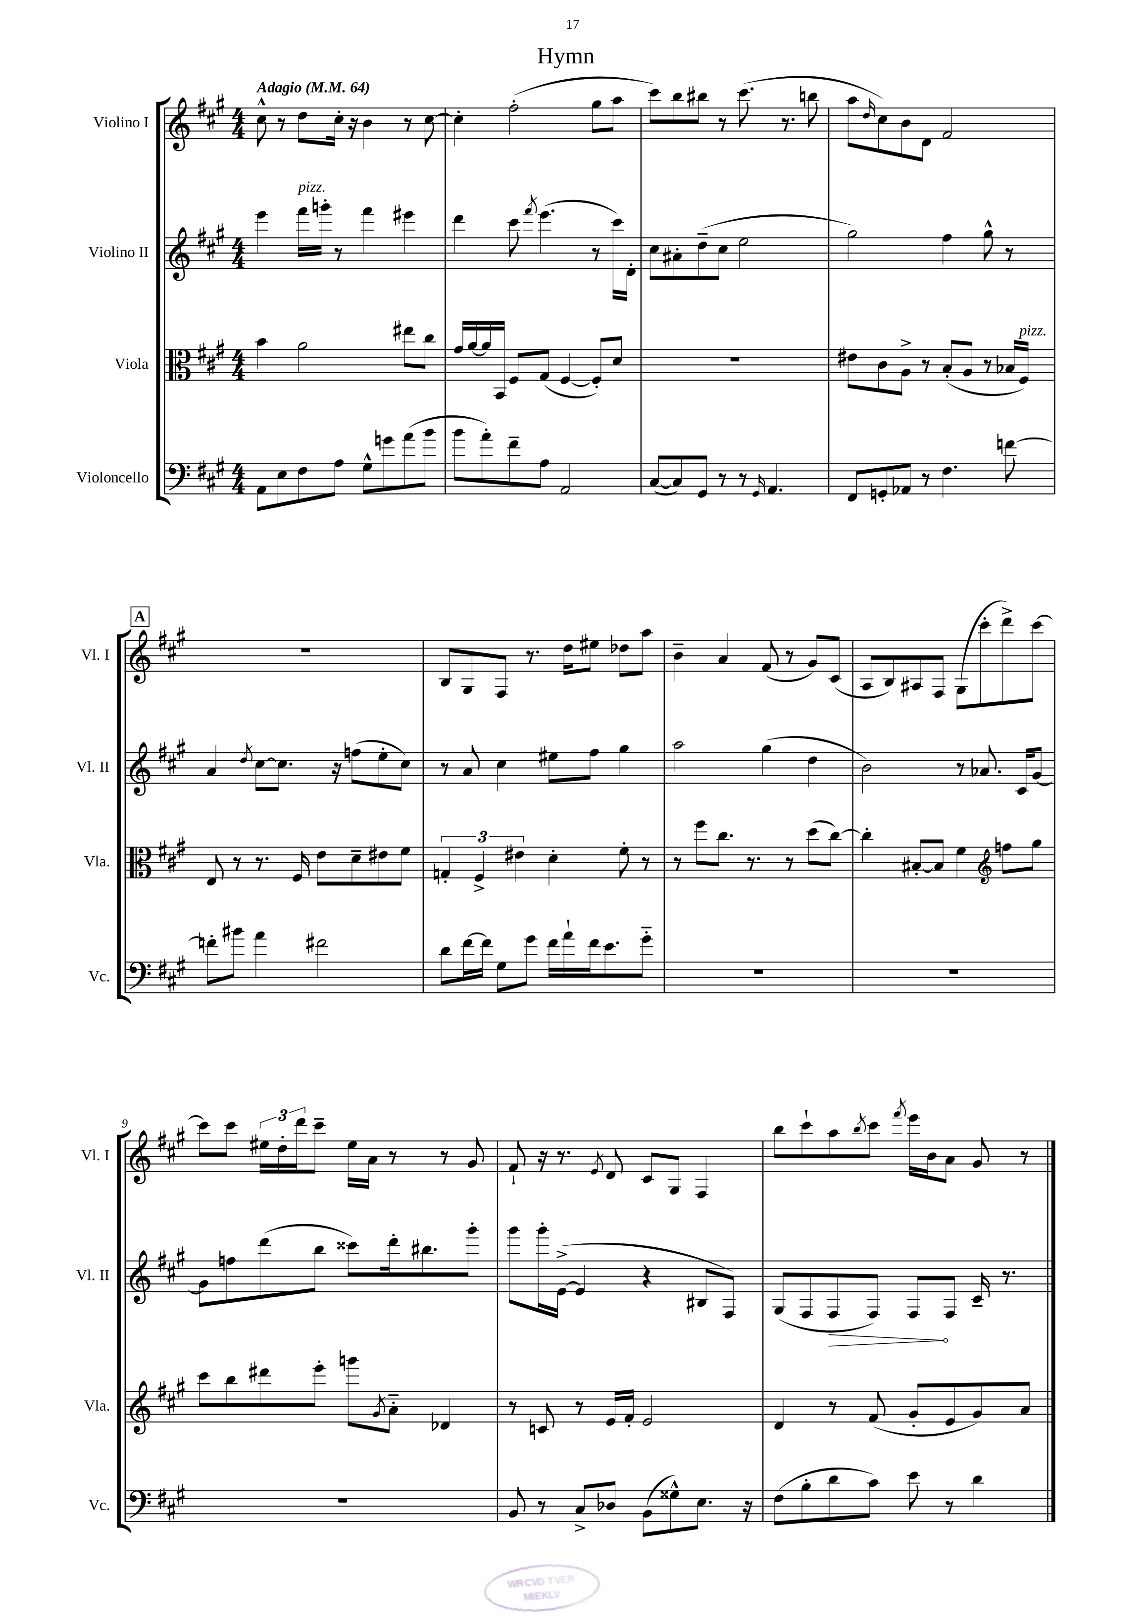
\header { title = "Hymn" }
<<
\new StaffGroup <<
\new Staff = "s0" \with { instrumentName = "Violino I" shortInstrumentName = "Vl. I" } {
    \clef treble \key a \major \numericTimeSignature \time 4/4 \tempo "Adagio" 4 = 64
    cis''8-^ r8 d''8 cis''16-. r16 b'4 r8 cis''8~ |
    cis''4-. fis''2-.( gis''8 a''8 |
    cis'''8) b''8 bis''8 r8 cis'''8.( r8. b''8 |
    a''8 \grace { d''16 } cis''8) b'8 d'8 fis'2 |
    \mark \markup { \box "A" } R1 |
    b8 gis8 fis8 r8. d''16 eis''8 des''8 a''8 |
    b'4-- a'4 fis'8( r8 gis'8) cis'8( |
    a8 b8) ais8 fis8 gis8( cis'''8-. d'''8->) cis'''8~ |
    cis'''8 cis'''8 \tuplet 3/2 { eis''16 d''16-. d'''16 } cis'''8-- eis''16 a'16 r8 r8 gis'8 |
    fis'8-! r16 r8. \acciaccatura { e'8 } d'8 cis'8 gis8 fis4 |
    b''8 cis'''8-! a''8 \acciaccatura { b''8 } cis'''8 \acciaccatura { fis'''8 } e'''16 b'16 a'8 gis'8 r8 \bar "|." |
}
\new Staff = "s1" \with { instrumentName = "Violino II" shortInstrumentName = "Vl. II" } {
    \clef treble \key a \major \numericTimeSignature \time 4/4
    e'''4 fis'''16^\markup { \italic "pizz." } g'''16-. r8 fis'''4 eis'''4 |
    d'''4 cis'''8 \acciaccatura { fis'''8 } e'''4.( r8 cis'''16) d'16-. |
    cis''8 ais'8-. d''8--( cis''8 e''2 |
    gis''2) fis''4 gis''8-^ r8 |
    \mark \markup { \box "A" } a'4 \acciaccatura { d''8 } cis''8~ cis''8. r16 f''8( e''8-. cis''8) |
    r8 a'8 cis''4 eis''8 fis''8 gis''4 |
    a''2 gis''4( d''4 |
    b'2) r8 aes'8. cis'16 gis'8~ |
    gis'8 f''8 d'''8( b''8 cisis'''8) d'''16-. bis''8. gis'''8-. |
    gis'''8 gis'''16-. e'16~->( e'4 r4 bis8 fis8) |
    gis8( fis8 \once \override Hairpin.circled-tip = ##t fis8\> fis8) fis8\! fis8 cis'16-- r8. \bar "|." |
}
\new Staff = "s2" \with { instrumentName = "Viola" shortInstrumentName = "Vla." } {
    \clef alto \key a \major \numericTimeSignature \time 4/4
    b'4 a'2 eis''8 cis''8 |
    gis'16 a'16~ a'16 b,16 fis8 gis8( fis4~ fis8-.) d'8 |
    R1 |
    eis'8 cis'8 a8-> r8 b8-.( a8 r8 bes16 fis16^\markup { \italic "pizz." }) |
    \mark \markup { \box "A" } e8 r8 r8. fis16 e'8 d'8-- eis'8 fis'8 |
    \tuplet 3/2 { g4-. fis4-> eis'4 } d'4-. fis'8-. r8 |
    r8 fis''8 cis''8. r8. r8 d''8( cis''8~) |
    cis''4-. bis8~-. bis8 fis'4 \clef treble f''8 gis''8 |
    cis'''8 b''8 dis'''8 e'''8-. g'''8 \acciaccatura { gis'8 } a'8-_ des'4 |
    r8 c'8 r8 e'16 fis'16-. e'2 |
    d'4 r8 fis'8( gis'8-. e'8 gis'8) a'8 \bar "|." |
}
\new Staff = "s3" \with { instrumentName = "Violoncello" shortInstrumentName = "Vc." } {
    \clef bass \key a \major \numericTimeSignature \time 4/4
    a,8 e8 fis8 a8 gis8-^ g'8 a'8( b'8 |
    b'8 a'8-.) fis'8-- a8 a,2 |
    cis8~( cis8) gis,8 r8 r8 \grace { gis,16 } a,4. |
    fis,8 g,8-. aes,8 r8 fis4. f'8~ |
    \mark \markup { \box "A" } f'8-. bis'8 a'4 fis'2 |
    d'8 fis'16~ fis'16 gis8 gis'8 fis'16 a'16-! fis'16 e'8. gis'8-_ |
    R1 |
    R1 |
    R1 |
    b,8 r8 cis8-> des8 b,8( gisis8-^) e8. r16 |
    fis8( b8-. d'8 cis'8) e'8 r8 d'4 \bar "|." |
}
>>
>>
